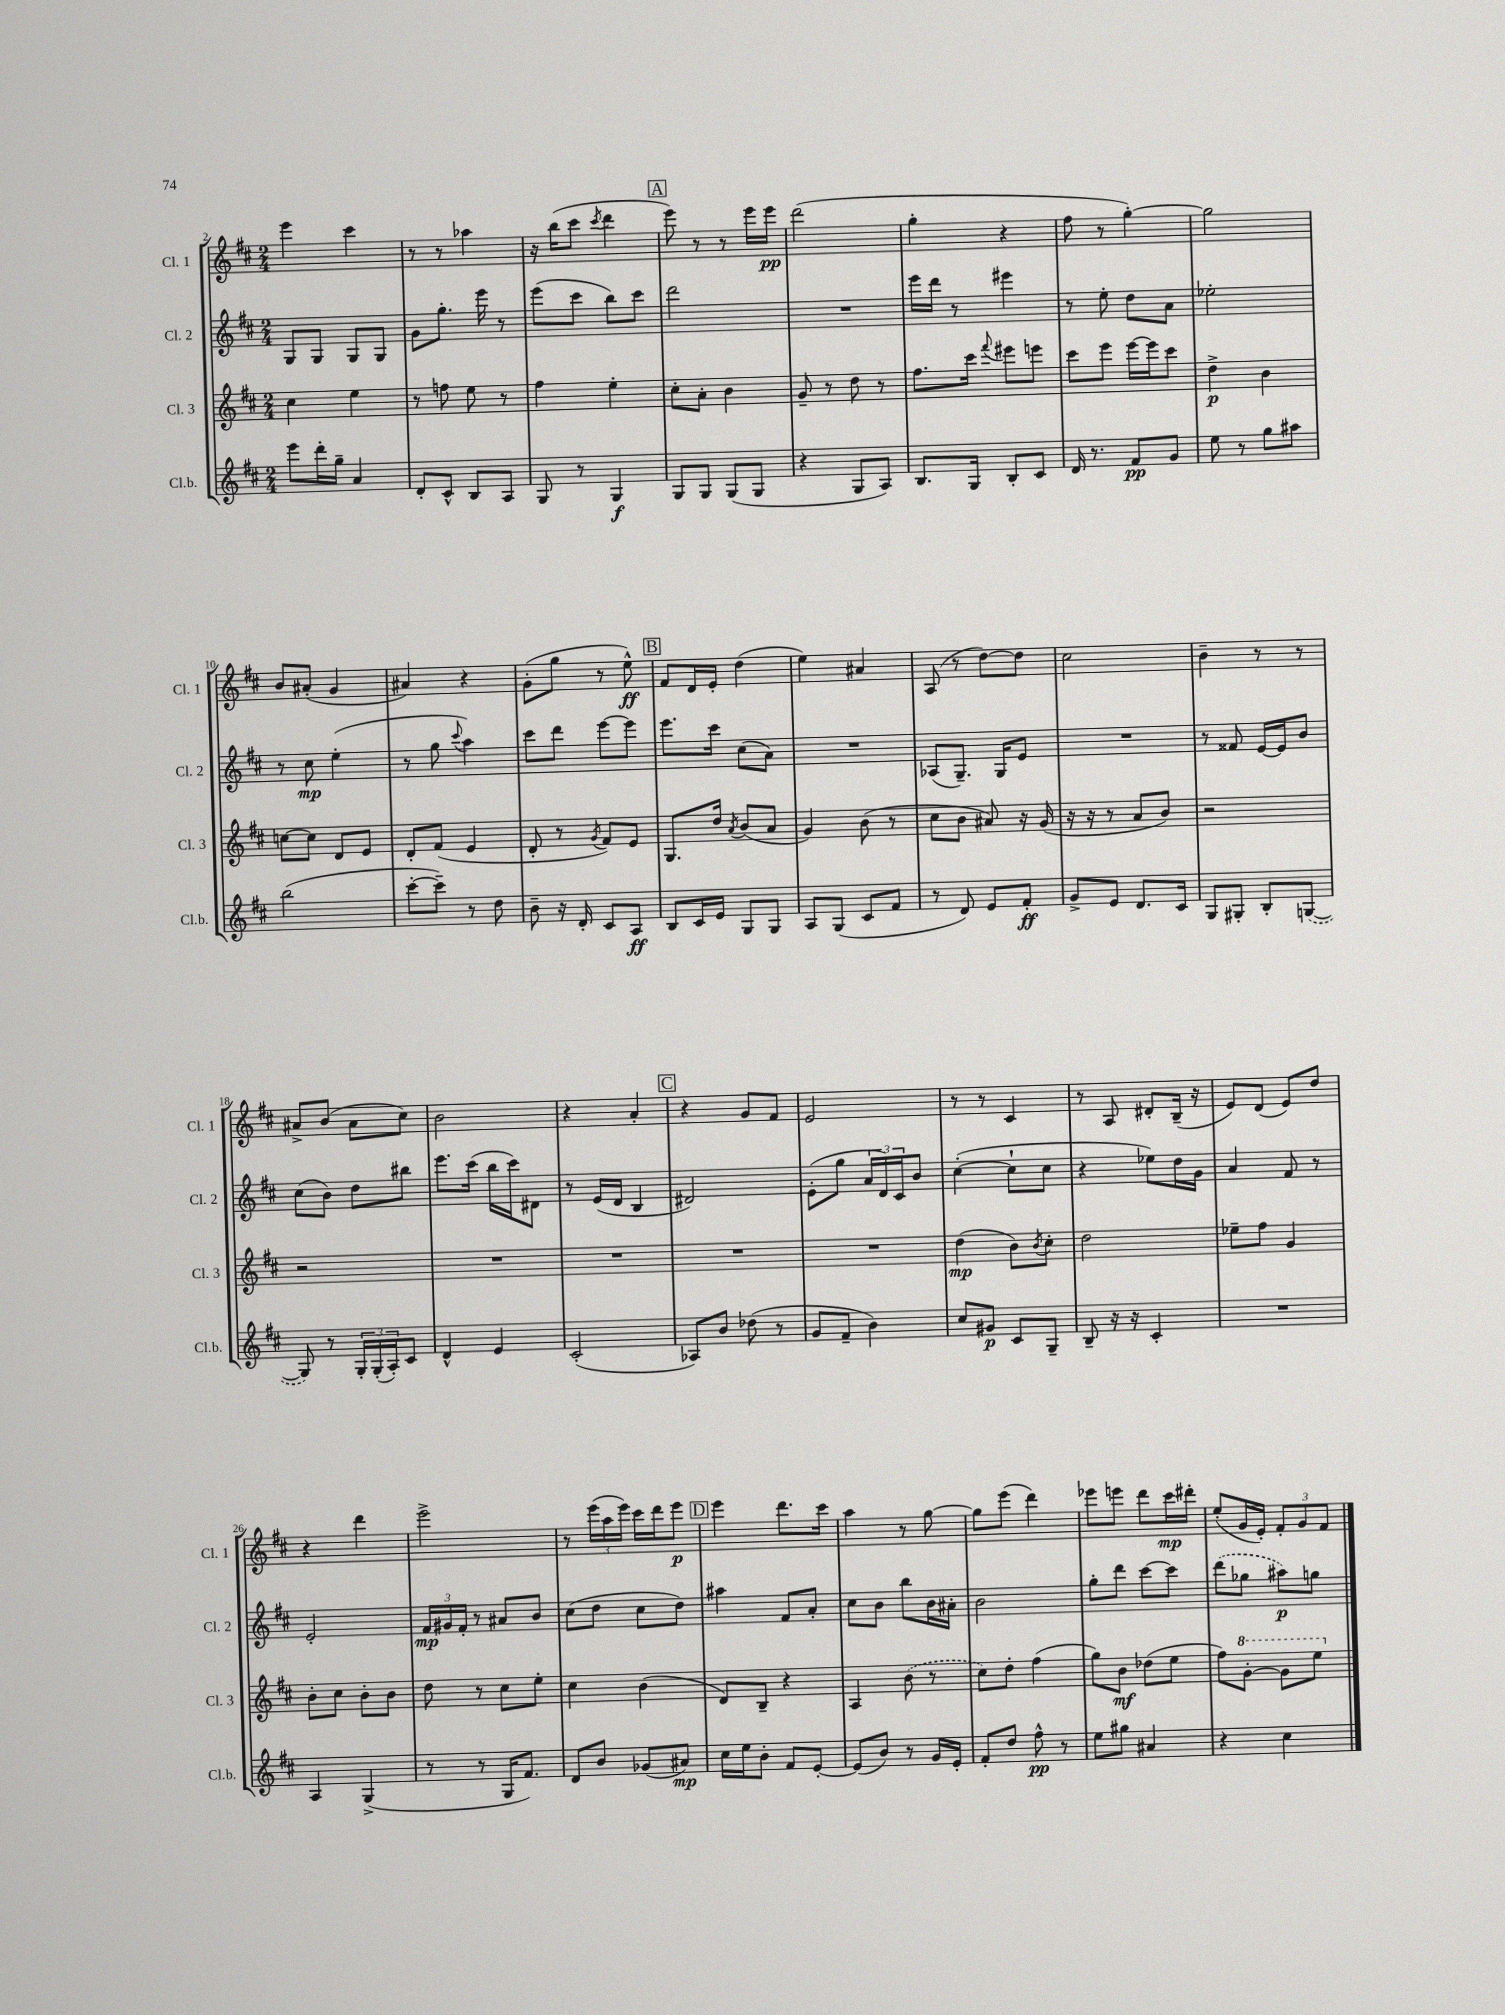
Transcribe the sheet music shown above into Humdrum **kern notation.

**kern	**dynam	**kern	**dynam	**kern	**dynam	**kern	**dynam
*part4	*part4	*part3	*part3	*part2	*part2	*part1	*part1
*staff4	*staff4	*staff3	*staff3	*staff2	*staff2	*staff1	*staff1
*I"Cl.b.	*	*I"Cl. 3	*	*I"Cl. 2	*	*I"Cl. 1	*
*I'Cl.b.	*	*I'Cl. 3	*	*I'Cl. 2	*	*I'Cl. 1	*
*clefG2	*	*clefG2	*	*clefG2	*	*clefG2	*
*k[f#c#]	*	*k[f#c#]	*	*k[f#c#]	*	*k[f#c#]	*
*M2/4	*	*M2/4	*	*M2/4	*	*M2/4	*
=2	=2	=2	=2	=2	=2	=2	=2
8eee\L	.	4cc#\	.	8G/L	.	4eee\	.
16ddd'\L	.	.	.	8G/J	.	.	.
16gg~\JJ	.	.	.	.	.	.	.
4a/	.	4ee\	.	8G/L	.	4ccc#\	.
.	.	.	.	8G/J	.	.	.
=3	=3	=3	=3	=3	=3	=3	=3
8d'/L	.	8r	.	8g\L	.	8r	.
8c#^^/J	.	8ffn\	.	8.gg'\J	.	8r	.
8B/L	.	8ee\	.	.	.	4aa-X\	.
.	.	.	.	16eee\	.	.	.
8A/J	.	8r	.	8r	.	.	.
=4	=4	=4	=4	=4	=4	=4	=4
8G/	.	4ff#\	.	(8eee\L	.	16r	.
.	.	.	.	.	.	(16bb\KL	.
8r	.	.	.	8ccc#\J	.	8ccc#\J	.
.	.	.	.	.	.	8qccc#/	.
4G/	f	4ee'\	.	8bb\L)	.	4ddd\	.
.	.	.	.	8ccc#\J	.	.	.
!!LO:REH:place=s1:t=A
=5	=5	=5	=5	=5	=5	=5	=5
8G/L	.	8cc#'\L	.	2ddd\	.	8eee\)	.
8G/J	.	8a'\J	.	.	.	8r	.
(8G/L	.	4b\	.	.	.	8r	.
8G/J	.	.	.	.	.	16eee\LL	.
.	.	.	.	.	.	16eee\JJ	pp
=6	=6	=6	=6	=6	=6	=6	=6
4r	.	8g~/	.	2r	.	(2ddd\	.
.	.	8r	.	.	.	.	.
8G/L	.	8dd\	.	.	.	.	.
8A/J)	.	8r	.	.	.	.	.
=7	=7	=7	=7	=7	=7	=7	=7
8.B/L	.	8.ff#\L	.	16eee\LL	.	4gg'\	.
.	.	.	.	16ddd\JJ	.	.	.
.	.	.	.	8r	.	.	.
16G/Jk	.	16ccc#\Jk	.	.	.	.	.
.	.	8qqfff#/	.	.	.	.	.
8B'/L	.	8eee#X\L	.	4eee#X\	.	4r	.
8c#/J	.	8eeen\J	.	.	.	.	.
=8	=8	=8	=8	=8	=8	=8	=8
16d/	.	8ccc#\L	.	8r	.	8ff#\	.
8.r	.	.	.	.	.	.	.
.	.	8eee\J	.	8ee'\	.	8r	.
8f#/L	pp	[16eee\LL	.	8dd\L	.	[4gg'\)	.
.	.	16eee\J]	.	.	.	.	.
8g/J	.	8ccc#\J	.	8a\J	.	.	.
=9	=9	=9	=9	=9	=9	=9	=9
8ee\	.	4dd^\	p	2ee-X'\	.	2gg\]	.
8r	.	.	.	.	.	.	.
8gg\L	.	4b\	.	.	.	.	.
8aa#X\J	.	.	.	.	.	.	.
!!LO:LB:g=z
=10	=10	=10	=10	=10	=10	=10	=10
(2bb\	.	[8ccn\L	.	8r	.	8b/L	.
.	.	8cc\J]	.	8cc#\	mp	(8a#X'/J	.
.	.	8d/L	.	(4ee'\	.	4g/	.
.	.	8e/J	.	.	.	.	.
=11	=11	=11	=11	=11	=11	=11	=11
[8ccc#'\L	.	8d'/L	.	8r	.	4a#X/)	.
8ccc#~\J])	.	(8f#/J	.	8gg\	.	.	.
.	.	.	.	8qqccc#/	.	.	.
8r	.	4e/	.	4aa\)	.	4r	.
8dd\	.	.	.	.	.	.	.
=12	=12	=12	=12	=12	=12	=12	=12
8b~\	.	8d'/	.	8ccc#\L	.	(8g'\L	.
16r	.	8r	.	8ddd\J	.	8gg\J	.
16d'/	.	.	.	.	.	.	.
.	.	8qg/	.	.	.	.	.
8c#/L	.	8f#/L)	.	[8eee\L	.	8r	.
8A/J	ff	8e/J	.	8eee\J]	.	8ee^^\)	ff
!!LO:REH:place=s1:t=B
=13	=13	=13	=13	=13	=13	=13	=13
8B/L	.	8.G/L	.	8.eee\L	.	8f#/L	.
16c#/L	.	.	.	.	.	16d/L	.
16e/JJ	.	16dd/Jk	.	16ccc#\Jk	.	16e'/JJ	.
.	.	8qa/	.	.	.	.	.
8G/L	.	(8b/L	.	(8cc#\L	.	(4dd\	.
8G/J	.	8a/J	.	8a\J)	.	.	.
=14	=14	=14	=14	=14	=14	=14	=14
8A/L	.	4g/)	.	2r	.	4ee\)	.
(8G/J	.	.	.	.	.	.	.
8c#/L	.	(8b\	.	.	.	4a#X/	.
8f#/J	.	8r	.	.	.	.	.
=15	=15	=15	=15	=15	=15	=15	=15
8r	.	8cc#\L	.	(8A-X/L	.	(8A/	.
8d/)	.	8b\J	.	8.G~/J)	.	8r	.
8e/L	.	8a#X/)	.	.	.	[8dd\L)	.
.	.	.	.	16G/KL	.	.	.
8f#'/J	ff	16r	.	8e/J	.	8dd\J]	.
.	.	(16g/	.	.	.	.	.
=16	=16	=16	=16	=16	=16	=16	=16
8g^/L	.	16r	.	2r	.	2cc#\	.
.	.	16r	.	.	.	.	.
8e/J	.	8r	.	.	.	.	.
8.d/L	.	8a/L	.	.	.	.	.
.	.	8b/J)	.	.	.	.	.
16c#/Jk	.	.	.	.	.	.	.
=17	=17	=17	=17	=17	=17	=17	=17
8G/L	.	2r	.	8r	.	4b~\	.
8G#X'/J	.	.	.	8f##X/	.	.	.
8B'/L	.	.	.	[16e/LL	.	8r	.
.	.	.	.	16e/J]	.	.	.
([8Gn/J	.	.	.	8b/J	.	8r	.
!!LO:LB:g=z
=18	=18	=18	=18	=18	=18	=18	=18
8G/])	.	2r	.	(8cc#\L	.	8a#X^/L	.
8r	.	.	.	8b\J)	.	(8b/J	.
24G'/LL	.	.	.	8dd\L	.	8a#\L	.
(24G'/	.	.	.	.	.	.	.
24A'/J)	.	.	.	.	.	.	.
8c#/J	.	.	.	8bb#X\J	.	8cc#\J)	.
=19	=19	=19	=19	=19	=19	=19	=19
4d^^/	.	2r	.	8.eee\L	.	2b\	.
.	.	.	.	(16ccc#\Jk	.	.	.
4e/	.	.	.	16bb\LL	.	.	.
.	.	.	.	16ccc#\J)	.	.	.
.	.	.	.	8d#X\J	.	.	.
=20	=20	=20	=20	=20	=20	=20	=20
(2c#'/	.	2r	.	8r	.	4r	.
.	.	.	.	(16e/LL	.	.	.
.	.	.	.	16d/JJ	.	.	.
.	.	.	.	4B/	.	4a'/	.
!!LO:REH:place=s1:t=C
=21	=21	=21	=21	=21	=21	=21	=21
8A-X/L)	.	2r	.	2d#X/)	.	4r	.
8b/J	.	.	.	.	.	.	.
(8dd-X\	.	.	.	.	.	8g/L	.
8r	.	.	.	.	.	8f#/J	.
=22	=22	=22	=22	=22	=22	=22	=22
8g/L	.	2r	.	(8e'\L	.	2e/	.
8f#~/J	.	.	.	8gg\J	.	.	.
4b\)	.	.	.	24a/LL	.	.	.
.	.	.	.	24d/)	.	.	.
.	.	.	.	24c#/J	.	.	.
.	.	.	.	8b/J	.	.	.
=23	=23	=23	=23	=23	=23	=23	=23
8cc#/L	.	(4dd\	mp	([4cc#'\	.	8r	.
8g#X/J	p	.	.	.	.	8r	.
8c#/L	.	8b\L)	.	8cc#`\L]	.	4c#/	.
.	.	8qb/	.	.	.	.	.
8G~/J	.	8cc#'\J	.	8cc#\J	.	.	.
=24	=24	=24	=24	=24	=24	=24	=24
8B~/	.	2dd\	.	4r	.	8r	.
16r	.	.	.	.	.	8A/	.
16r	.	.	.	.	.	.	.
4c#'/	.	.	.	8ee-X\L)	.	8d#X'/L	.
.	.	.	.	16dd\L	.	(16B~/Jk	.
.	.	.	.	16g\JJ	.	16r	.
=25	=25	=25	=25	=25	=25	=25	=25
2r	.	8ee-X~\L	.	4a/	.	8e/L)	.
.	.	8ff#\J	.	.	.	(8d/J	.
.	.	4g/	.	8f#/	.	8e/L)	.
.	.	.	.	8r	.	8dd/J	.
!!LO:LB:g=z
=26	=26	=26	=26	=26	=26	=26	=26
4A/	.	8b'\L	.	2e'/	.	4r	.
.	.	8cc#\J	.	.	.	.	.
(4G^/	.	8b'\L	.	.	.	4ddd\	.
.	.	8b\J	.	.	.	.	.
=27	=27	=27	=27	=27	=27	=27	=27
8r	.	8dd\	.	24f#/LL	mp	2eee^\	.
.	.	.	.	24g#X/	.	.	.
.	.	.	.	24f#'/JJ	.	.	.
8r	.	8r	.	8r	.	.	.
16G/KL	.	8cc#\L	.	8a#X/L	.	.	.
8.f#/J)	.	.	.	.	.	.	.
.	.	8ee'\J	.	8b/J	.	.	.
=28	=28	=28	=28	=28	=28	=28	=28
8d/L	.	4cc#\	.	(8cc#\L	.	8r	.
8b/J	.	.	.	8dd\J	.	(24eee\LL	.
.	.	.	.	.	.	24aa\	.
.	.	.	.	.	.	24eee\JJ)	.
(8g-X/L	.	(4b\	.	8cc#\L	.	16ccc#\LL	.
.	.	.	.	.	.	16ddd\J	.
8a#X/J)	mp	.	.	8dd\J)	.	8eee\J	p
!!LO:REH:place=s1:t=D
=29	=29	=29	=29	=29	=29	=29	=29
16cc#\LL	.	8d/L)	.	4aa#X\	.	4eee\	.
16ee\J	.	.	.	.	.	.	.
8b'\J	.	8B~/J	.	.	.	.	.
8f#/L	.	4r	.	8f#/L	.	8.ddd\L	.
[8e'/J	.	.	.	8a'/J	.	.	.
.	.	.	.	.	.	16ccc#\Jk	.
=30	=30	=30	=30	=30	=30	=30	=30
(8e/L]	.	4A/	.	8cc#\L	.	4aa\	.
8b/J)	.	.	.	8b\J	.	.	.
8r	.	(8b\	.	8bb\L	.	8r	.
16g/LL	.	8r	.	16b\L	.	[8gg\	.
16e'/JJ	.	.	.	16a#X'\JJ	.	.	.
=31	=31	=31	=31	=31	=31	=31	=31
8f#'/L	.	8cc#\L)	.	2b\	.	8gg\L]	.
8dd/J	.	8dd'\J	.	.	.	(8eee\J	.
8ff#^^\	pp	(4ff#\	.	.	.	4ddd\)	.
8r	.	.	.	.	.	.	.
=32	=32	=32	=32	=32	=32	=32	=32
8ee\L	.	8gg\L)	.	8gg'\L	.	8eee-X\L	.
8gg#X\J	.	8b\J	mf	8ddd\J	.	8eeen\J	.
4a#X/	.	(8dd-X\L	.	[8ccc#\L	.	8ddd\L	.
.	.	8ee\J	.	8ccc#\J]	.	16ccc#\L	mp
.	.	.	.	.	.	16ddd#X'\JJ	.
=33	=33	=33	=33	=33	=33	=33	=33
4r	.	8ff#\L)	.	(8ddd\L	.	(8ee'/L	.
*	*	*8va	*	*	*	*	*
.	.	[8gg'\J	.	8gg-X\J	.	16g/L	.
.	.	.	.	.	.	16e'/JJ)	.
4cc#\	.	8gg\L]	.	8aa#X\L)	p	12f#'/L	.
.	.	.	.	.	.	12g/	.
.	.	8eee\J	.	8ggn\J	.	.	.
.	.	.	.	.	.	12f#/J	.
*	*	*X8va	*	*	*	*	*
==	==	==	==	==	==	==	==
*-	*-	*-	*-	*-	*-	*-	*-
